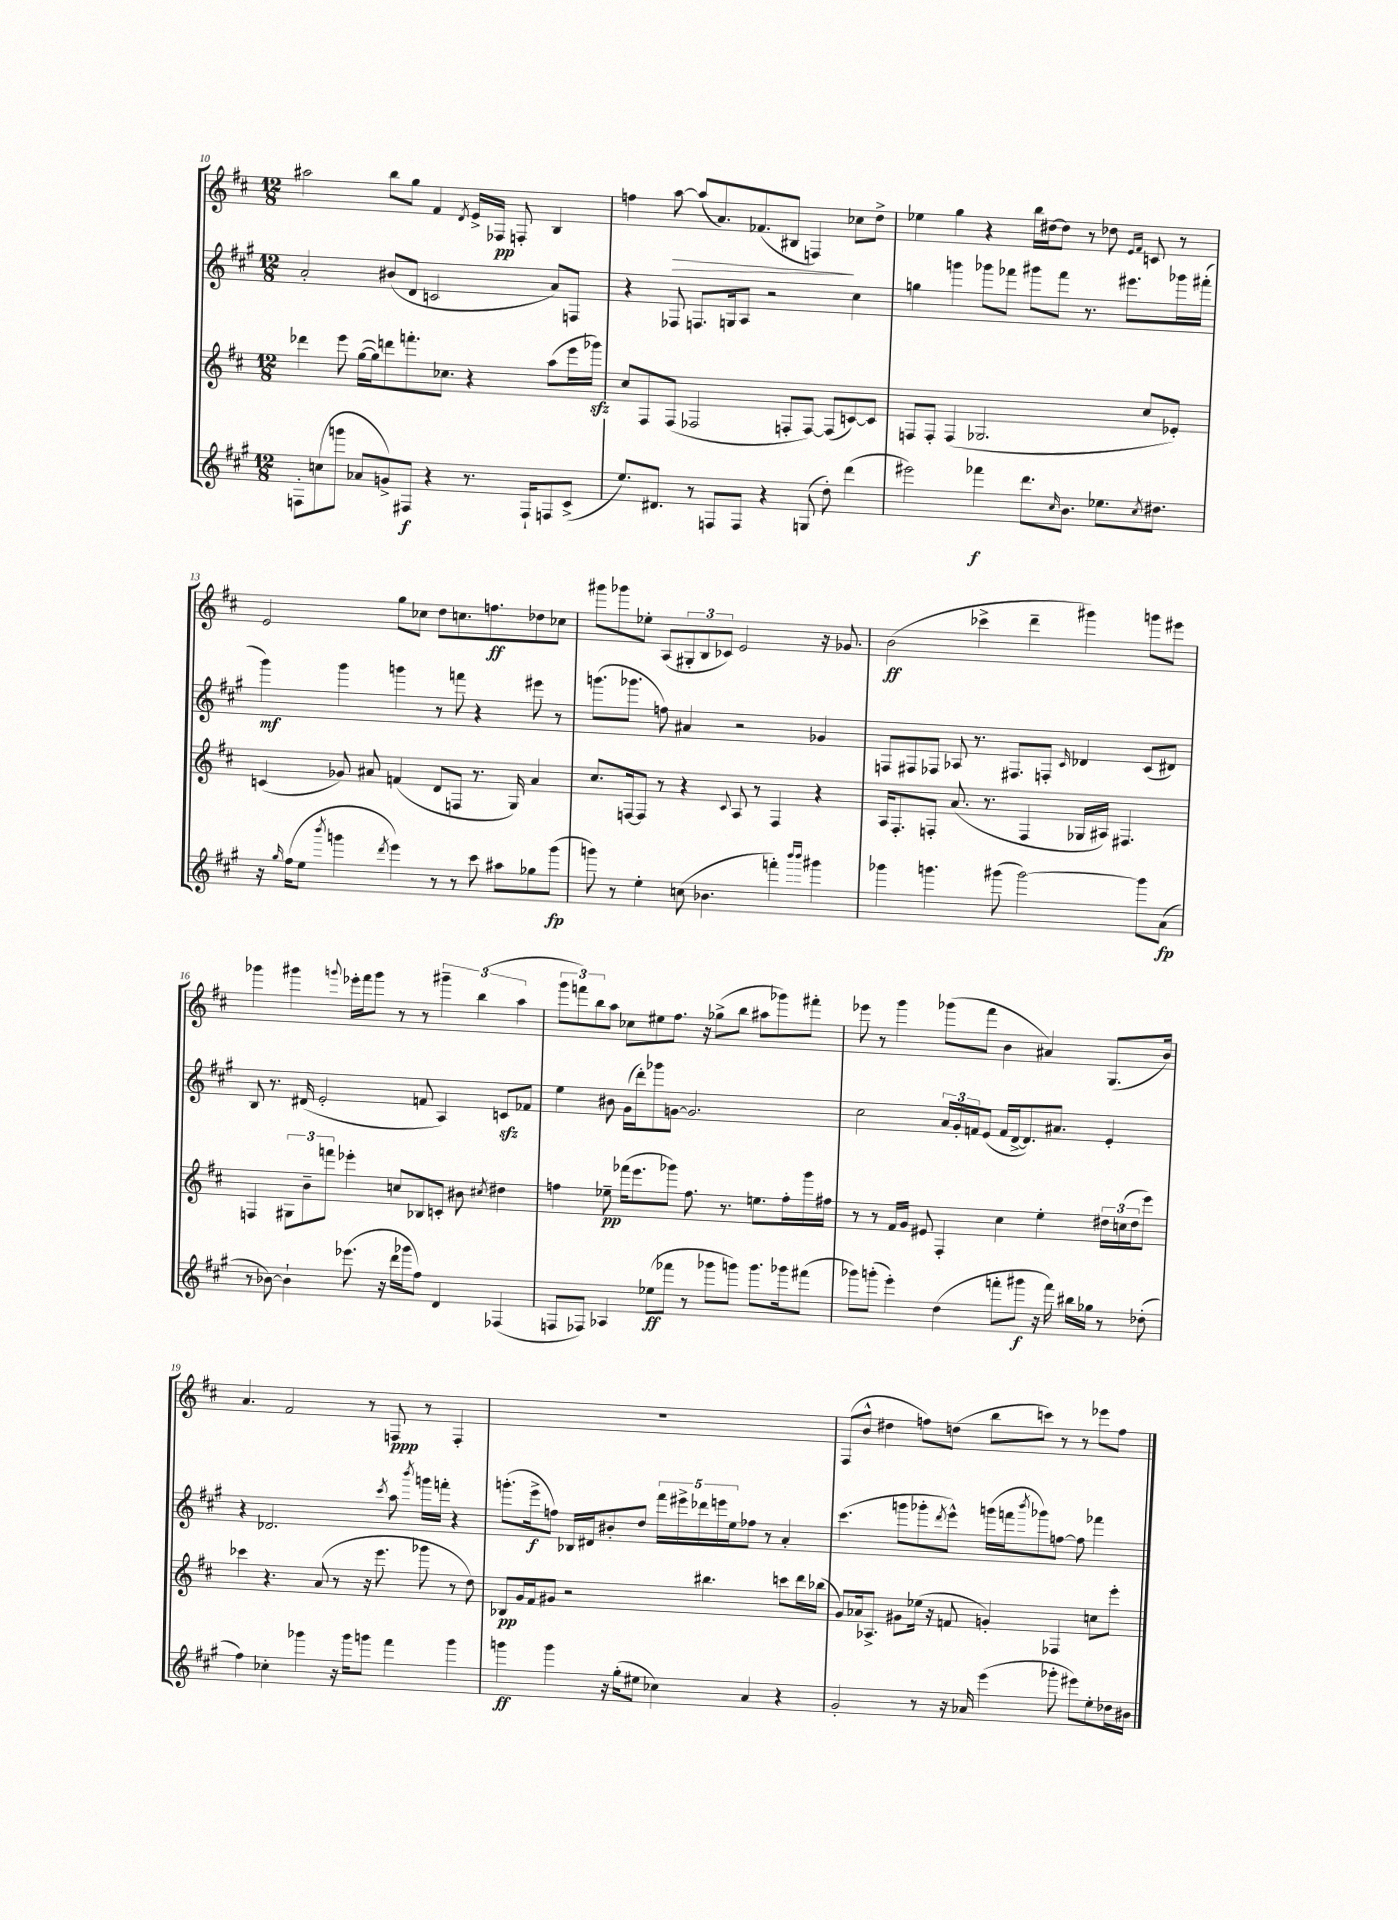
<<
\new StaffGroup <<
\new Staff = "s0" {
    \clef treble \key d \major \numericTimeSignature \time 12/8
    ais''2 b''8 g''8 fis'4 \acciaccatura { d'8 } e'16-> fes16\pp f8-. b4 |
    f''4 a''8~\> a''8( a'8.) fes'8.( bis8 f4\!) ces''8 d''8-> |
    ees''4 g''4 r4 b''16 dis''16~ dis''8 r8 des''8 \grace { e'16 fis'16 } c'8 r8 |
    e'2 g''8 ces''8 d''8 c''8. f''8.\ff des''8 ces''8 |
    gis'''8 ges'''8 ees''8-. a8( \tuplet 3/2 { gis8-. b8 ces'8) } e'2 r16 ges'8. |
    b'2\ff( ces'''4-> d'''4-- gis'''4) g'''8 eis'''8 |
    ges'''4 gis'''4 \appoggiatura { g'''8 } ees'''16-. fis'''16 g'''8 r8 r8 \tuplet 3/2 { gis'''4-- b''4( a''4 } |
    \tuplet 3/2 { g'''8 f'''8) b''8 } a''8 ces''8 eis''8 fis''8. r16 ges''8->( b''8 ais''8 ges'''8) fis'''8-. |
    ees'''8 r8 g'''4 ges'''8( fis'''8 b'4 ais'4) g8.( b'16) |
    a'4. fis'2 r8 f8\ppp r8 f4-. |
    R1. |
    fis8( b'8-^ dis''4 f''8) d''8( b''8 c'''8) r8 r8 ees'''8 f''8 \bar "|." |
}
\new Staff = "s1" {
    \clef treble \key a \major \numericTimeSignature \time 12/8
    a'2-. bis'8( d'8 c'2 a'8) f8 |
    r4 fes8 f8. g16 a8 r2 cis''4 |
    g''4 g'''4 ges'''8 fes'''8 gis'''8 fes'''8 r8. eis'''8. ges'''16 fis'''16-.( |
    gis'''4\mf) gis'''4 g'''4 r8 f'''8 r4 eis'''8 r8 |
    g'''8.( ges'''8. f''8) ais'4 r2 ges'4 |
    f8 fis8 fes8 aes8 r8. fis8. f8-. \grace { cis'16 } des'4 cis'8( dis'8) |
    b8 r8. dis'16( e'2-. f'8 a4) c'8\sfz fes'8 |
    e''4 bis'8 gis'16( d'''16-.) ges'''8 g'8~ g'2. |
    cis''2 \tuplet 3/2 { a'16 gis'16-. f'16 } e'8( f'16 d'16~-> d'8.) ais'8. e'4-. |
    r4 des'2. \acciaccatura { cis'''8 } a''8 \acciaccatura { b'''8 } g'''16 f'''16-. r4 |
    g'''8.-.( e'''16->\f f''8) bes16 dis'16 bis'8-. d''8 \tuplet 5/4 { fis'''16 eis'''16-> des'''16 e'''16 e''16 } fes''8 r8 a'4-. |
    cis'''4.( g'''8 ges'''8-. \acciaccatura { d'''8 } e'''8-^) g'''16( f'''16 \acciaccatura { b'''8 } ges'''8) f''8~ f''8 fes'''4 \bar "|." |
}
\new Staff = "s2" {
    \clef treble \key d \major \numericTimeSignature \time 12/8
    des'''4 e'''8 g''16~( g''16) d'''8 f'''8.-. ces''8. r4 a''8( e'''16 ges'''16\sfz) |
    cis''8 fis8 fis8( fes2 f8-. f8~) f8( c'8~) c'8 |
    f8 f8-. f4( ges2. cis''8 ees'8-.) |
    c'4( ges'8) ais'8 f'4( d'8 f8 r8. g16) ais'4 |
    cis''8. f16~ f8 r8 r4 \appoggiatura { cis'8 } a8 r8 f4 r4 |
    a16 fis8.-. f8-. a'8.( r8. f4 ges16 ais16) fis4. |
    f4 \tuplet 3/2 { gis8 b'8-- f'''8 } ees'''4-. c''8 bes8 c'8-. bis'8 \acciaccatura { cis''8 } dis''4 |
    f''4 ees''8--\pp fes'''16( e'''8. ges'''8) f''8. r8. e''8. f''16-. ges'''16 fis''16 |
    r8 r8 fis'16 g'16 eis'8 fis4-. cis''4 e''4-. \tuplet 3/2 { dis''16 c''16( dis''16 } e'''8) |
    ces'''4 r4. a'8( r8 r16 e'''8. ges'''8 r8 d''8) |
    bes8\pp g'16 fis'16 gis'8 r2 bis''4. c'''8 d'''16 bes''16( |
    g'8) aes'16 aes8.-> gis'8 ees''16( r16 f'8 g'4-.) fes4 c''8 e'''8-. \bar "|." |
}
\new Staff = "s3" {
    \clef treble \key a \major \numericTimeSignature \time 12/8
    f8-. c''8( g'''8 aes'8 g'8->) fis8\f r4 r8. fis16-! f8 cis'8->( |
    e''8.) dis'8. r8 f8 f8 r4 g8( d''8-.) d'''4( |
    eis'''2) fes'''4\f d'''8. \grace { cis''16 } b'8. ees''8. \acciaccatura { cis''8 } dis''8. |
    r16 \grace { gis''16 } fis''16( e''8 \acciaccatura { b'''8 } g'''4 \acciaccatura { d'''8 } e'''4) r8 r8 cis'''8 ais''8 ges''8 g'''8\fp( |
    g'''8) r8 e''4-. c''8( bes'4. f'''4-.) \grace { b'''16 b'''16 } gis'''4 |
    ges'''4 g'''4. gis'''8( gis'''2~) gis'''8 a'8\fp( |
    r8 bes'8~) bes'4-! ees'''8.( r16 d'''16 ges'''16 fis''8) d'4 fes4( |
    f8 fes8) aes4 ees''8\ff( fes'''8 r8 ges'''8 g'''8) g'''8. ges'''16 fis'''8( |
    ges'''8) g'''8-.( e'''4-.) d''4( f'''8-. gis'''8\f r16 f'''16) bis''16 ges''16 r8 des''8-.( |
    fis''4) ces''4-. ges'''4 r16 ges'''16 g'''8 fis'''4 g'''4 |
    g'''4\ff g'''4 r16 gis''16-.( eis''8 ces''4) a'4 r4 |
    gis'2-. r8 r16 aes'16 e'''4( ges'''8-. eis'''8) e''8-. des''16 bis'16 \bar "|." |
}
>>
>>
\layout { \context { \Score currentBarNumber = #10 } }
